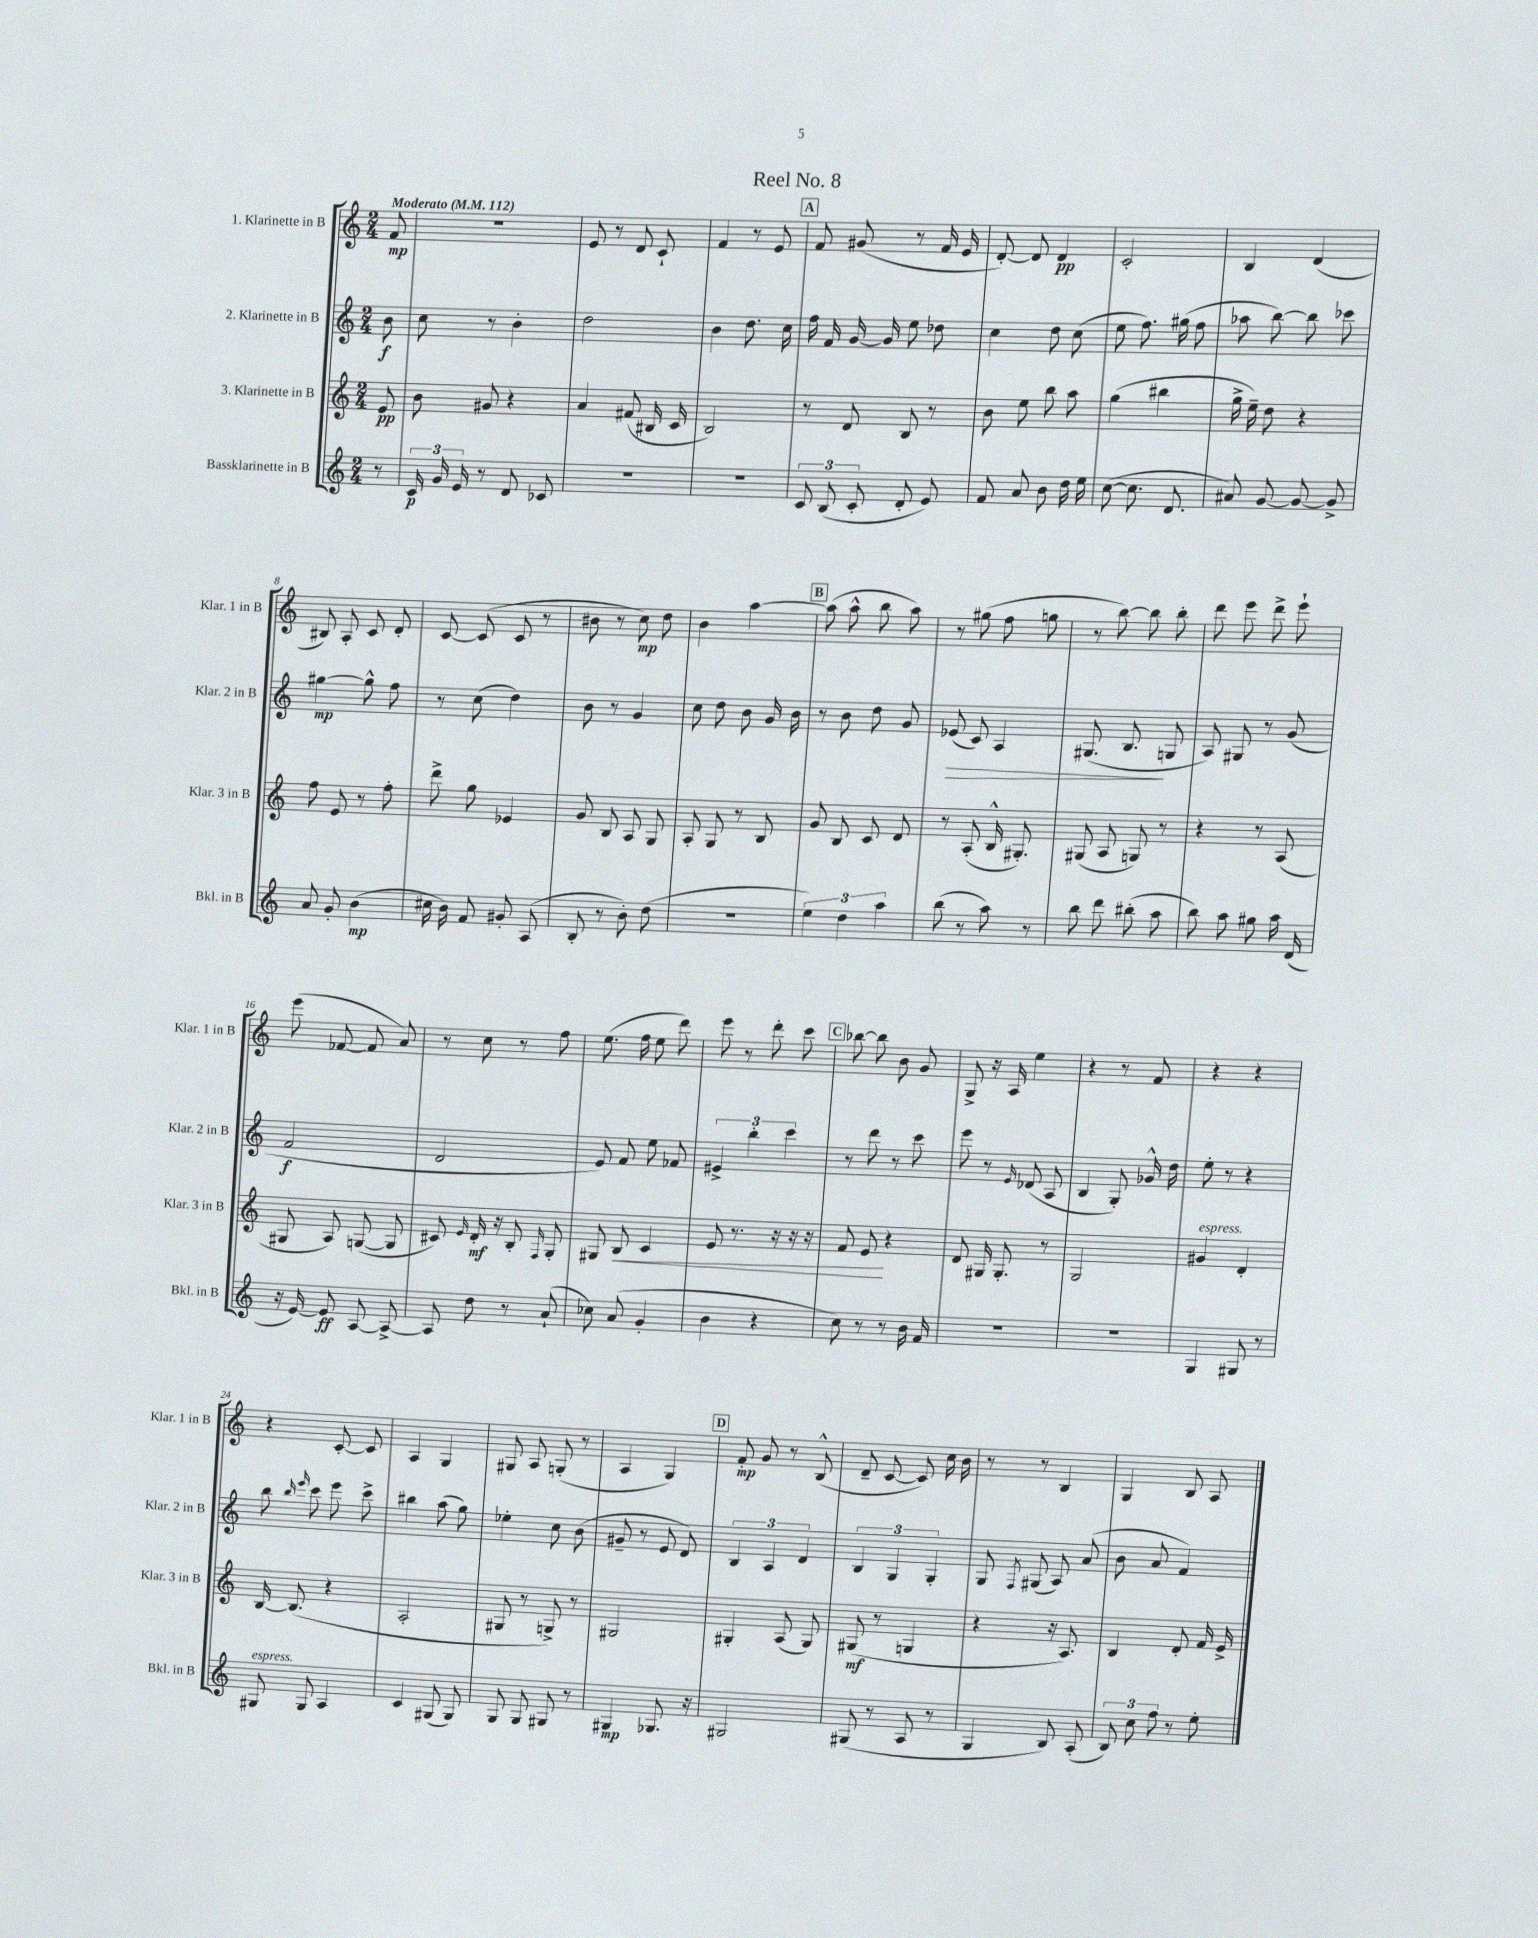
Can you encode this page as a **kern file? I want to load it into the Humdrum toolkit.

**kern	**dynam	**kern	**dynam	**kern	**dynam	**kern	**dynam
*part4	*part4	*part3	*part3	*part2	*part2	*part1	*part1
*staff4	*staff4	*staff3	*staff3	*staff2	*staff2	*staff1	*staff1
*I"Bassklarinette in B	*	*I"3. Klarinette in B	*	*I"2. Klarinette in B	*	*I"1. Klarinette in B	*
*I'Bkl. in B	*	*I'Klar. 3 in B	*	*I'Klar. 2 in B	*	*I'Klar. 1 in B	*
*clefG2	*	*clefG2	*	*clefG2	*	*clefG2	*
*k[]	*	*k[]	*	*k[]	*	*k[]	*
*M2/4	*	*M2/4	*	*M2/4	*	*M2/4	*
*MM112	*	*MM112	*	*MM112	*	*MM112	*
=	=	=	=	=	=	=	=
!	!	!	!	!	!	!LO:TX:a:B:t=Moderato	!
8r	.	8e/	pp	8b\	f	8f/	mp
=1	=1	=1	=1	=1	=1	=1	=1
24c/	p	8b\	.	8cc\	.	2r	.
24g/	.	.	.	.	.	.	.
24e/	.	.	.	.	.	.	.
8r	.	8g#X/	.	8r	.	.	.
8d/	.	4r	.	4b'\	.	.	.
8c-X/	.	.	.	.	.	.	.
=2	=2	=2	=2	=2	=2	=2	=2
2r	.	4a/	.	2dd\	.	8e/	.
.	.	.	.	.	.	8r	.
.	.	(8f#X/	.	.	.	8d/	.
.	.	16B#X/	.	.	.	8c`/	.
.	.	16c/	.	.	.	.	.
=3	=3	=3	=3	=3	=3	=3	=3
2r	.	2B/)	.	4b\	.	4f/	.
.	.	.	.	8.dd\	.	8r	.
.	.	.	.	.	.	8e/	.
.	.	.	.	16cc\	.	.	.
!!LO:REH:place=s1:t=A
=4	=4	=4	=4	=4	=4	=4	=4
12c/	.	8r	.	16ff\	.	8f/	.
.	.	.	.	16f/	.	.	.
(12B/	.	.	.	.	.	.	.
.	.	8d/	.	[16g/	.	(8g#X/	.
12c'/	.	.	.	.	.	.	.
.	.	.	.	16g/]	.	.	.
8d'/	.	8B/	.	8ee\	.	8r	.
8e/)	.	8r	.	8dd-X\	.	16f/	.
.	.	.	.	.	.	16e/	.
=5	=5	=5	=5	=5	=5	=5	=5
8f/	.	8b\	.	4cc\	.	[8d'/)	.
8a/	.	8ee\	.	.	.	8d/]	.
8b\	.	8bb\	.	8dd\	.	4d/	pp
16dd\	.	8aa\	.	(8cc\	.	.	.
16ee\	.	.	.	.	.	.	.
=6	=6	=6	=6	=6	=6	=6	=6
([8cc\	.	(4gg\	.	8ee\	.	2c'/	.
8.cc\]	.	.	.	8.ff\)	.	.	.
.	.	4bb#X\	.	.	.	.	.
8.d/	.	.	.	(16gg#X\	.	.	.
.	.	.	.	8ff\	.	.	.
=7	=7	=7	=7	=7	=7	=7	=7
8a#X/)	.	16gg^\	.	8aa-X\	.	4B/	.
.	.	16ee~\)	.	.	.	.	.
[8g/	.	8dd\	.	[8bb\)	.	.	.
8g/_	.	4r	.	8bb\]	.	(4d/	.
8g^/]	.	.	.	8ccc-X\	.	.	.
!!LO:LB:g=z
=8	=8	=8	=8	=8	=8	=8	=8
8a/	.	8ff\	.	[4gg#X\	mp	8B#X/)	.
8g'/	.	8e/	.	.	.	8A'/	.
(4b\	mp	8r	.	8gg#^^\]	.	8c/	.
.	.	8ff'\	.	8ff\	.	8d'/	.
=9	=9	=9	=9	=9	=9	=9	=9
16cc#X\	.	8ddd^\	.	8r	.	[8c/	.
16b\)	.	.	.	.	.	.	.
8f/	.	8gg\	.	(8cc\	.	(8c/]	.
8g#X'/	.	4e-X/	.	4dd\)	.	8c/	.
(8A/	.	.	.	.	.	8r	.
=10	=10	=10	=10	=10	=10	=10	=10
8B'/	.	8g/	.	8b\	.	8b#X\	.
8r	.	8B/	.	8r	.	8r	.
8b'\)	.	8A/	.	4g/	.	8cc\)	mp
(8dd\	.	8G/	.	.	.	8dd\	.
=11	=11	=11	=11	=11	=11	=11	=11
2r	.	8A'/	.	8cc\	.	4b\	.
.	.	8G/	.	8dd\	.	.	.
.	.	8r	.	8b\	.	[4aa\	.
.	.	8B/	.	16g/	.	.	.
.	.	.	.	16b\	.	.	.
!!LO:REH:place=s1:t=B
=12	=12	=12	=12	=12	=12	=12	=12
6ee\)	.	8g/	.	8r	.	(8aa\]	.
.	.	8B/	.	8b\	.	8aa^^\	.
6dd\	.	.	.	.	.	.	.
.	.	8c/	.	8dd\	.	8bb\	.
6aa\	.	.	.	.	.	.	.
.	.	8d/	.	8g/	.	8aa\)	.
=13	=13	=13	=13	=13	=13	=13	=13
!	!	!	!	!	!LO:HP:b	!	!
(8bb\	.	8r	.	(8e-X/	>	8r	.
8r	.	(8A'/	.	8c/)	.	(8gg#X\	.
8aa\)	.	16B^^/	.	4A/	.	8ff\	.
.	.	8.G#X'/)	.	.	.	.	.
8r	.	.	.	.	.	8ggn\	.
=14	=14	=14	=14	=14	=14	=14	=14
8bb\	.	(8G#X/	.	(8.G#X/	.	8r	.
8ddd\	.	8A/	.	.	.	[8bb\)	.
.	.	.	.	8.B/	.	.	.
(8bb#X'\	.	8Gn/)	.	.	.	8bb\]	.
8aa\	.	8r	.	8Gn/	]	8bb'\	.
=15	=15	=15	=15	=15	=15	=15	=15
8bb\)	.	4r	.	8A/)	.	8ddd\	.
8aa\	.	.	.	8G#X/	.	8eee\	.
8gg#X\	.	8r	.	8r	.	8ddd^\	.
16aa\	.	(8A/	.	(8g/	.	8eee`\	.
(16d/	.	.	.	.	.	.	.
!!LO:LB:g=z
=16	=16	=16	=16	=16	=16	=16	=16
16r	.	8G#X/	.	2f/	f	(8eee\	.
[16e/)	.	.	.	.	.	.	.
8e/]	ff	8A/)	.	.	.	[8f-X/	.
[8A/	.	([8Gn/	.	.	.	8f-/]	.
8A^/_	.	8G/]	.	.	.	8a/)	.
=17	=17	=17	=17	=17	=17	=17	=17
8A/]	.	8c#X/)	.	2d/	.	8r	.
.	.	16qqe/	.	.	.	.	.
8dd\	.	16d'/	mf	.	.	8cc\	.
.	.	16r	.	.	.	.	.
8r	.	8B'/	.	.	.	8r	.
.	.	16qqF/	.	.	.	.	.
(8a`/	.	8G'/	.	.	.	8ff\	.
=18	=18	=18	=18	=18	=18	=18	=18
8cc-X\)	.	8G#X/	.	8e/)	.	(8.ee\	.
!	!	!	!LO:HP:b	!	!	!	!
(8a/	.	8B/	<	8f/	.	.	.
.	.	.	.	.	.	16ff\	.
4g'/	.	4c/	.	8ee\	.	8ee\	.
.	.	.	.	8f-X/	.	8ddd\)	.
=19	=19	=19	=19	=19	=19	=19	=19
4b\	.	8e/	.	6e#X^/	.	8eee\	.
.	.	8.r	.	.	.	8r	.
.	.	.	.	6bb'\	.	.	.
4r	.	.	.	.	.	8ddd'\	.
.	.	16r	.	.	.	.	.
.	.	.	.	6ccc\	.	.	.
.	.	16r	.	.	.	8ccc\	.
.	.	16r	.	.	.	.	.
!!LO:REH:place=s1:t=C
=20	=20	=20	=20	=20	=20	=20	=20
8cc\)	.	8f/	.	8r	.	[8bb-X\	.
8r	.	8e/	.	8ddd\	.	8bb-\]	.
8r	.	4r	[	8r	.	8b\	.
16b\	.	.	.	8ccc\	.	8g/	.
16f/	.	.	.	.	.	.	.
=21	=21	=21	=21	=21	=21	=21	=21
2r	.	8d/	.	8eee\	.	8G^/	.
.	.	16G#X/	.	8r	.	16r	.
.	.	8.G#'/	.	.	.	16A/	.
.	.	.	.	16qqe/	.	.	.
.	.	.	.	(8d-X/	.	4ee\	.
.	.	8r	.	8A/	.	.	.
=22	=22	=22	=22	=22	=22	=22	=22
2r	.	2G/	.	4B/	.	4r	.
.	.	.	.	8G'/)	.	8r	.
.	.	.	.	16g-X^^/	.	8f/	.
.	.	.	.	16dd\	.	.	.
=23	=23	=23	=23	=23	=23	=23	=23
!	!	!LO:TX:a:i:t=espress.	!	!	!	!	!
4G/	.	4g#X/	.	8ee'\	.	4r	.
.	.	.	.	8r	.	.	.
8G#X/	.	4d'/	.	4r	.	4r	.
8r	.	.	.	.	.	.	.
!!LO:LB:g=z
=24	=24	=24	=24	=24	=24	=24	=24
!LO:TX:a:i:t=espress.	!	!	!	!	!	!	!
8G#X/	.	[16B/	.	8bb\	.	4r	.
.	.	(8.B/]	.	.	.	.	.
.	.	.	.	16qqbb/	.	.	.
.	.	.	.	16qqeee/	.	.	.
8G#/	.	.	.	8ccc\	.	.	.
4A/	.	4r	.	8eee\	.	[8c'/	.
.	.	.	.	8ccc^\	.	8c/]	.
=25	=25	=25	=25	=25	=25	=25	=25
4c/	.	2A'/	.	4bb#X\	.	4A/	.
(8G#X/	.	.	.	(8aa\	.	4G/	.
8G#/)	.	.	.	8gg\)	.	.	.
=26	=26	=26	=26	=26	=26	=26	=26
8G/	.	8G#X/	.	4ee-X'\	.	8G#X/	.
8G/	.	8r	.	.	.	8A/	.
8G#X/	.	8Gn^/)	.	8cc\	.	(8Gn'/	.
8r	.	8r	.	(8b\	.	8r	.
=27	=27	=27	=27	=27	=27	=27	=27
4G#X/	mp	2G#X/	.	8g#X~/	.	4A/	.
.	.	.	.	8r	.	.	.
8.G-X/	.	.	.	8e/	.	4G/)	.
.	.	.	.	8d/)	.	.	.
16r	.	.	.	.	.	.	.
!!LO:REH:place=s1:t=D
=28	=28	=28	=28	=28	=28	=28	=28
2G#X/	.	4G#X'/	.	6B/	.	8f'/	mp
.	.	.	.	.	.	8g/	.
.	.	.	.	6A/	.	.	.
.	.	(8A/	.	.	.	8r	.
.	.	.	.	6d/	.	.	.
.	.	8G#/)	.	.	.	(8B^^/	.
=29	=29	=29	=29	=29	=29	=29	=29
(8G#X/	.	(8G#X/	mf	6B/	.	8d~/	.
8r	.	8r	.	.	.	[8c/	.
.	.	.	.	6G/	.	.	.
8A/	.	4Gn/	.	.	.	8c/])	.
.	.	.	.	6G'/	.	.	.
8r	.	.	.	.	.	16cc\	.
.	.	.	.	.	.	16b\	.
=30	=30	=30	=30	=30	=30	=30	=30
4G/	.	4r	.	8G/	.	8r	.
.	.	.	.	8qF/	.	.	.
.	.	.	.	(8G#X/	.	8r	.
8B/)	.	16r	.	8A/)	.	4B/	.
.	.	8.A/)	.	.	.	.	.
(8A'/	.	.	.	(8a/	.	.	.
=31	=31	=31	=31	=31	=31	=31	=31
12B/)	.	4B/	.	8b\	.	4G/	.
12cc\	.	.	.	.	.	.	.
.	.	.	.	8a/	.	.	.
12ff\	.	.	.	.	.	.	.
8r	.	8d'/	.	4f/)	.	8B/	.
8ee'\	.	16f/	.	.	.	8A/	.
.	.	16e^/	.	.	.	.	.
==	==	==	==	==	==	==	==
*-	*-	*-	*-	*-	*-	*-	*-
